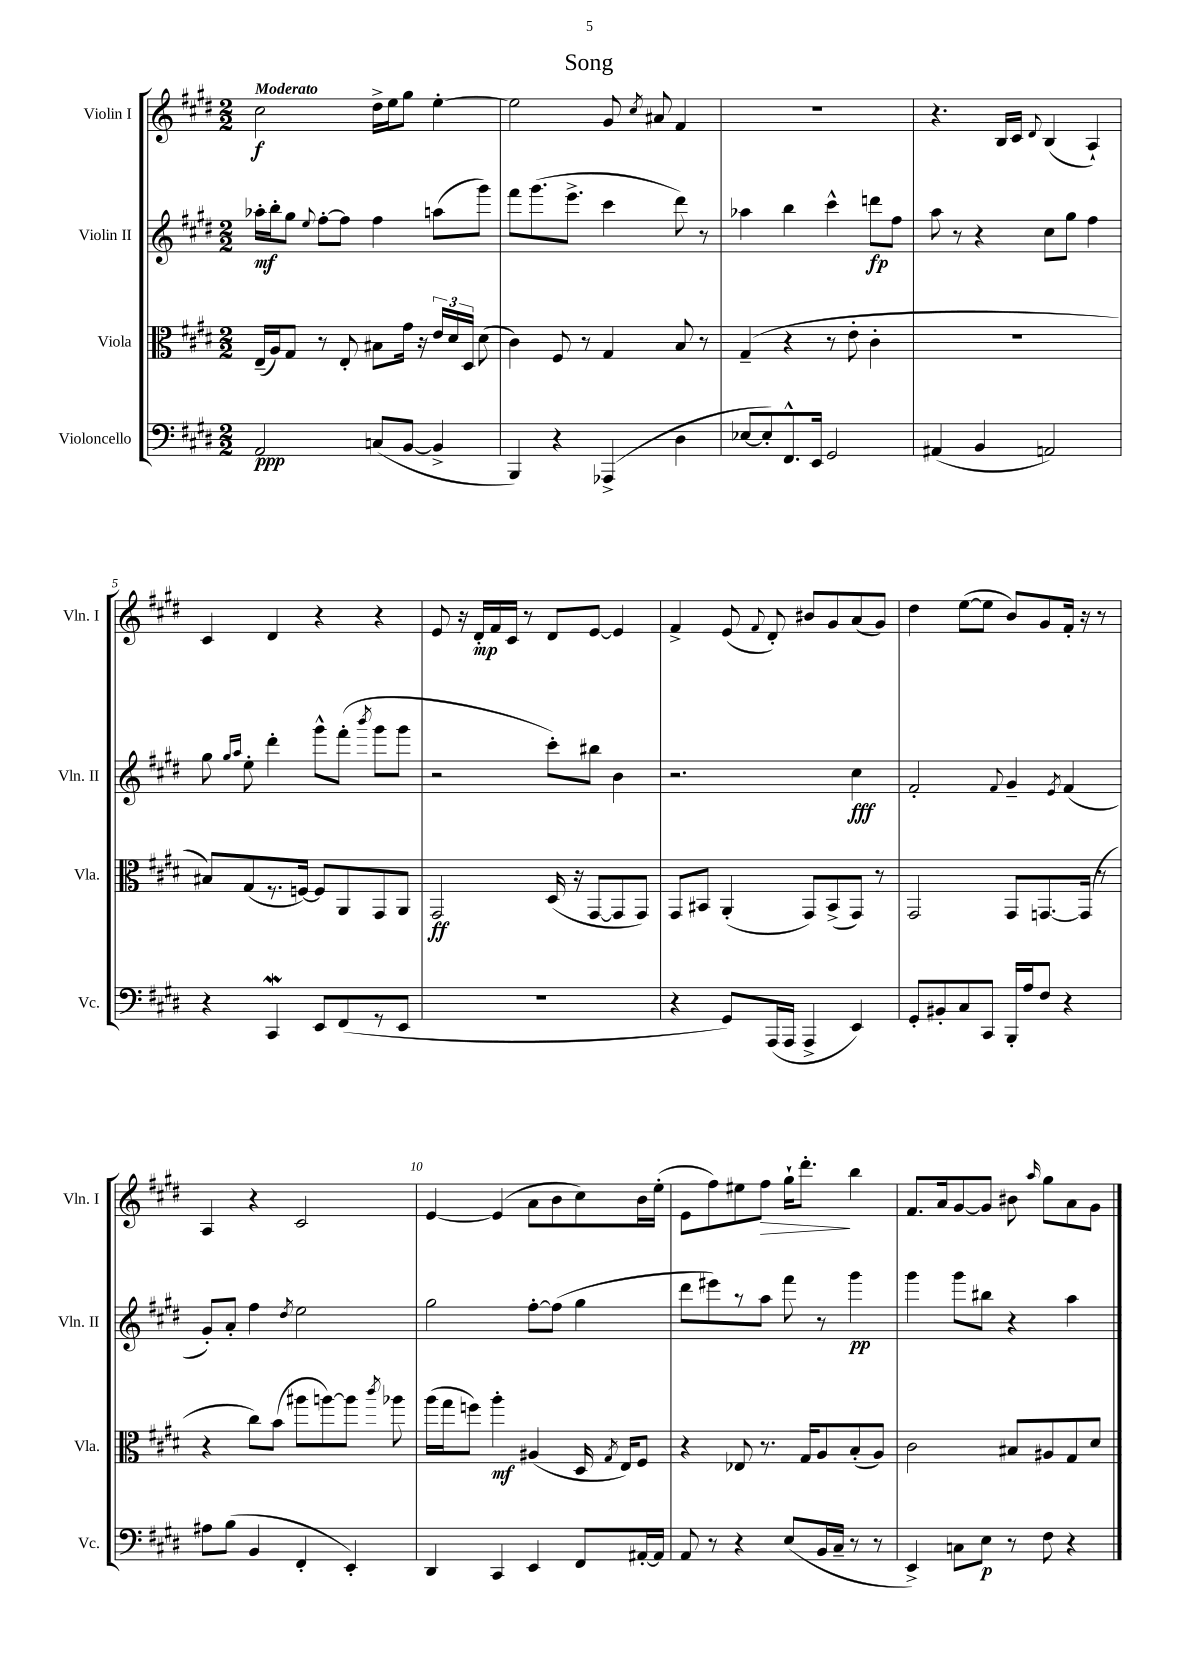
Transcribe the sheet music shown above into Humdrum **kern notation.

**kern	**dynam	**kern	**dynam	**kern	**dynam	**kern	**dynam
*part4	*part4	*part3	*part3	*part2	*part2	*part1	*part1
*staff4	*staff4	*staff3	*staff3	*staff2	*staff2	*staff1	*staff1
*I"Violoncello	*	*I"Viola	*	*I"Violin II	*	*I"Violin I	*
*I'Vc.	*	*I'Vla.	*	*I'Vln. II	*	*I'Vln. I	*
*clefF4	*	*clefC3	*	*clefG2	*	*clefG2	*
*k[f#c#g#d#]	*	*k[f#c#g#d#]	*	*k[f#c#g#d#]	*	*k[f#c#g#d#]	*
*M2/2	*	*M2/2	*	*M2/2	*	*M2/2	*
=1	=1	=1	=1	=1	=1	=1	=1
!	!	!	!	!	!	!LO:TX:a:B:t=Moderato	!
2AA/	ppp	(16E~/LL	.	16aa-X'\LL	mf	2cc#\	f
.	.	16A/J)	.	16bb'\J	.	.	.
.	.	8G#/J	.	8gg#\J	.	.	.
.	.	.	.	8qqee/	.	.	.
.	.	8r	.	[8ff#'\L	.	.	.
.	.	8E'/	.	8ff#\J]	.	.	.
(8Cn/L	.	8B#X\L	.	4ff#\	.	16dd#^\LL	.
.	.	.	.	.	.	16ee\J	.
[8BB/J	.	16g#\Jk	.	.	.	8gg#\J	.
.	.	16r	.	.	.	.	.
4BB^/]	.	24e/LL	.	(8aan\L	.	[4ee'\	.
.	.	24d#/	.	.	.	.	.
.	.	24D#/JJ	.	.	.	.	.
.	.	(8d#\	.	8ggg#\J)	.	.	.
=2	=2	=2	=2	=2	=2	=2	=2
4BBB/)	.	4c#\)	.	8fff#\L	.	2ee\]	.
.	.	.	.	(8.ggg#\	.	.	.
4r	.	8F#/	.	.	.	.	.
.	.	.	.	8.eee^\J	.	.	.
.	.	8r	.	.	.	.	.
(4AAA-X^/	.	4G#/	.	4ccc#\	.	8g#/	.
.	.	.	.	.	.	8qcc#/	.
.	.	.	.	.	.	8a#X/	.
4D#\	.	8B/	.	8ddd#\)	.	4f#/	.
.	.	8r	.	8r	.	.	.
=3	=3	=3	=3	=3	=3	=3	=3
[8E-X/L	.	(4G#~/	.	4aa-X\	.	1r	.
8E-'/])	.	.	.	.	.	.	.
8.FF#^^/	.	4r	.	4bb\	.	.	.
16EE/Jk	.	.	.	.	.	.	.
2GG#/	.	8r	.	4ccc#^^\	.	.	.
.	.	8e'\	.	.	.	.	.
.	.	4c#'\	.	8dddn\L	fp	.	.
.	.	.	.	8ff#\J	.	.	.
=4	=4	=4	=4	=4	=4	=4	=4
(4AA#X/	.	1r	.	8aa\	.	4.r	.
.	.	.	.	8r	.	.	.
4BB/	.	.	.	4r	.	.	.
.	.	.	.	.	.	16B/LL	.
.	.	.	.	.	.	16c#/JJ	.
.	.	.	.	.	.	8qqd#/	.
2AAn/)	.	.	.	8cc#\L	.	(4B/	.
.	.	.	.	8gg#\J	.	.	.
.	.	.	.	4ff#\	.	4A`/)	.
!!LO:LB:g=z
=5	=5	=5	=5	=5	=5	=5	=5
4r	.	8B#X/L)	.	8gg#\	.	4c#/	.
.	.	.	.	16qqgg#/LL	.	.	.
.	.	.	.	16qqaa/JJ	.	.	.
.	.	(8G#/	.	8ee'\	.	.	.
4CC#W/	.	8.r	.	4ddd#'\	.	4d#/	.
.	.	[16Fn/Jk)	.	.	.	.	.
8EE/L	.	8F/L]	.	8ggg#^^\L	.	4r	.
(8FF#/	.	8AA/	.	(8fff#'\J	.	.	.
.	.	.	.	8qbbb/	.	.	.
8r	.	8GG#/	.	8ggg#\L	.	4r	.
8EE/J	.	8AA/J	.	8ggg#\J	.	.	.
=6	=6	=6	=6	=6	=6	=6	=6
1r	.	2GG#/	ff	2r	.	8e/	.
.	.	.	.	.	.	16r	.
.	.	.	.	.	.	16d#'/LL	mp
.	.	.	.	.	.	16f#/	.
.	.	.	.	.	.	16c#/JJ	.
.	.	.	.	.	.	8r	.
.	.	(16D#/	.	8ccc#'\L)	.	8d#/L	.
.	.	16r	.	.	.	.	.
.	.	[8GG#/L	.	8bb#X\J	.	[8e/J	.
.	.	8GG#/]	.	4b\	.	4e/]	.
.	.	8GG#/J)	.	.	.	.	.
=7	=7	=7	=7	=7	=7	=7	=7
4r	.	8GG#/L	.	2.r	.	4f#^/	.
.	.	8BB#X/J	.	.	.	.	.
8GG#/L)	.	(4AA'/	.	.	.	(8e/	.
.	.	.	.	.	.	8qqf#/	.
(16AAA/L	.	.	.	.	.	8d#'/)	.
16AAA/JJ	.	.	.	.	.	.	.
4AAA^/	.	8GG#/L)	.	.	.	8b#X/L	.
.	.	(8BB#^/	.	.	.	8g#/	.
4EE/)	.	8GG#/J)	.	4cc#\	fff	(8a/	.
.	.	8r	.	.	.	8g#/J)	.
=8	=8	=8	=8	=8	=8	=8	=8
8GG#'/L	.	2GG#/	.	2f#'/	.	4dd#\	.
8BB#X'/	.	.	.	.	.	.	.
8C#/	.	.	.	.	.	([8ee\L	.
8CC#/J	.	.	.	.	.	8ee\J]	.
.	.	.	.	8qqf#/	.	.	.
16BBB'/LL	.	8GG#/L	.	4g#~/	.	8b/L)	.
16A/J	.	.	.	.	.	.	.
8F#/J	.	[8.GGn/	.	.	.	8g#/	.
.	.	.	.	8qe/	.	.	.
4r	.	.	.	(4f#/	.	16f#'/Jk	.
.	.	(16GG/Jk]	.	.	.	16r	.
.	.	8r	.	.	.	8r	.
!!LO:LB:g=z
=9	=9	=9	=9	=9	=9	=9	=9
8A#X\L	.	4r	.	8g#'/L)	.	4A/	.
(8B\J	.	.	.	8a'/J	.	.	.
4BB/	.	8cc#\L)	.	4ff#\	.	4r	.
.	.	(8b\J	.	.	.	.	.
.	.	.	.	8qdd#/	.	.	.
4FF#'/	.	8aa#X\L	.	2ee\	.	2c#/	.
.	.	[8aan\)	.	.	.	.	.
4EE'/)	.	8aa\J]	.	.	.	.	.
.	.	8qccc#/	.	.	.	.	.
.	.	8aa-X\	.	.	.	.	.
=10	=10	=10	=10	=10	=10	=10	=10
4DD#/	.	(16aa\LL	.	2gg#\	.	[4e/	.
.	.	16gg#\J	.	.	.	.	.
.	.	8ffn\J)	.	.	.	.	.
4CC#/	.	4aa'\	mf	.	.	(4e/]	.
4EE/	.	(4A#X/	.	[8ff#'\L	.	8a\L	.
.	.	.	.	(8ff#\J]	.	8b\	.
8FF#/L	.	16D#/	.	4gg#\	.	8cc#\)	.
.	.	8qG#/	.	.	.	.	.
.	.	16E/KL)	.	.	.	.	.
[16AA#X'/L	.	8F#/J	.	.	.	16b\L	.
16AA#/JJ]	.	.	.	.	.	(16ee'\JJ	.
=11	=11	=11	=11	=11	=11	=11	=11
8AA/	.	4r	.	8ddd#\L	.	8e\L	.
8r	.	.	.	8eee#X\)	.	8ff#\)	.
4r	.	8E-X/	.	8r	.	8ee#X\	.
!	!	!	!	!	!	!	!LO:HP:b
.	.	8.r	.	8aa\J	.	8ff#\J	>
(8E/L	.	.	.	8fff#\	.	16gg#`\KL	.
.	.	16G#/KL	.	.	.	8.ddd#'\J	.
16BB/L	.	8A/	.	8r	.	.	.
16C#~/JJ	.	.	.	.	.	.	.
8r	.	(8B'/	.	4ggg#\	pp	4bb\	]
8r	.	8A/J)	.	.	.	.	.
=12	=12	=12	=12	=12	=12	=12	=12
4EE^/)	.	2c#\	.	4ggg#\	.	8.f#/L	.
.	.	.	.	.	.	16a/k	.
8Cn\L	.	.	.	8ggg#\L	.	[8g#/	.
8E\J	p	.	.	8bb#X\J	.	8g#/J]	.
8r	.	8B#X/L	.	4r	.	8b#X\	.
.	.	.	.	.	.	16qqaa/	.
8F#\	.	8A#X/	.	.	.	8gg#\L	.
4r	.	8G#/	.	4aa\	.	8a\	.
.	.	8d#/J	.	.	.	8g#\J	.
==	==	==	==	==	==	==	==
*-	*-	*-	*-	*-	*-	*-	*-
